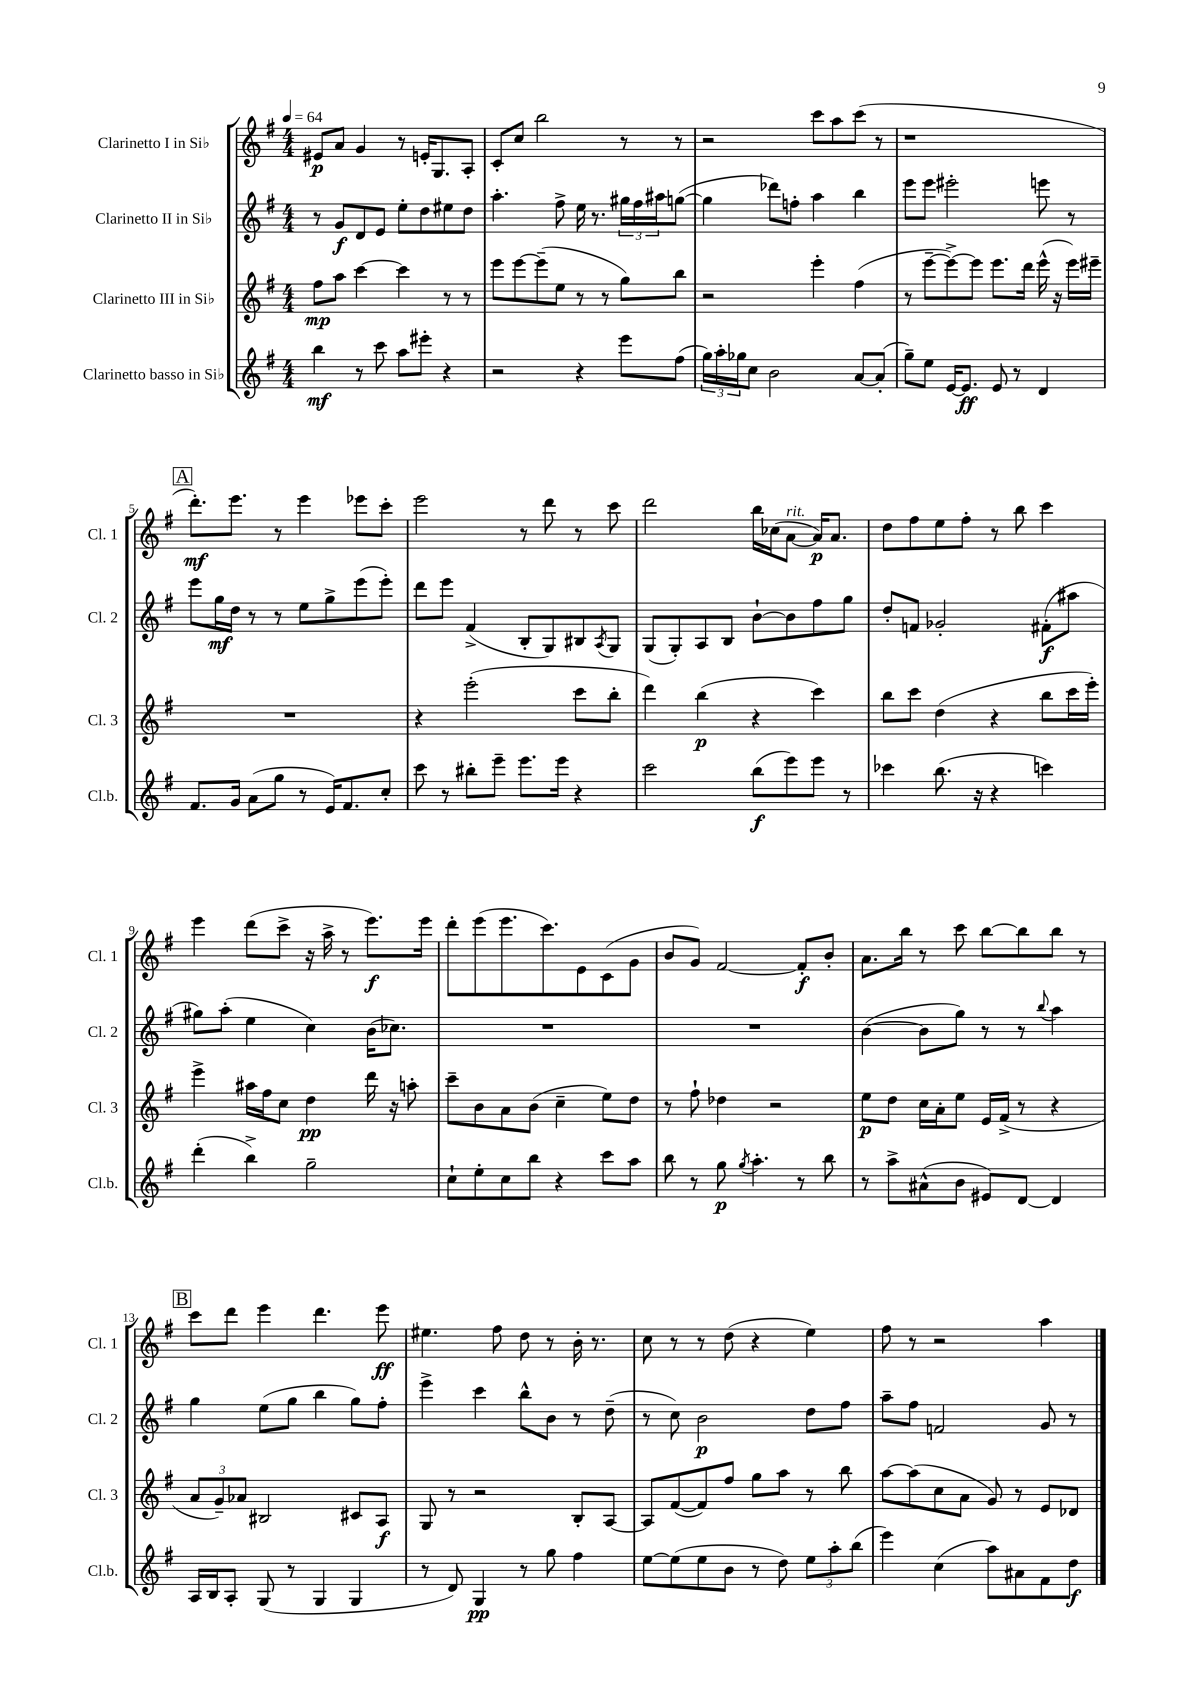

**kern	**dynam	**kern	**dynam	**kern	**dynam	**kern	**dynam
*part4	*part4	*part3	*part3	*part2	*part2	*part1	*part1
*staff4	*staff4	*staff3	*staff3	*staff2	*staff2	*staff1	*staff1
*I"Clarinetto basso in Si♭	*	*I"Clarinetto III in Si♭	*	*I"Clarinetto II in Si♭	*	*I"Clarinetto I in Si♭	*
*I'Cl.b.	*	*I'Cl. 3	*	*I'Cl. 2	*	*I'Cl. 1	*
*clefG2	*	*clefG2	*	*clefG2	*	*clefG2	*
*k[f#]	*	*k[f#]	*	*k[f#]	*	*k[f#]	*
*M4/4	*	*M4/4	*	*M4/4	*	*M4/4	*
*MM64	*	*MM64	*	*MM64	*	*MM64	*
=1	=1	=1	=1	=1	=1	=1	=1
4bb\	mf	8ff#\L	mp	8r	.	8e#X/L	p
.	.	8aa\J	.	8g/L	f	8a/J	.
8r	.	[4ccc\	.	8d/	.	4g/	.
8ccc\	.	.	.	8e/J	.	.	.
8aa\L	.	4ccc\]	.	8ee'\L	.	8r	.
8eee#X'\J	.	.	.	8dd\	.	16en'/KL	.
.	.	.	.	.	.	8.G/	.
4r	.	8r	.	8ee#X\	.	.	.
.	.	8r	.	8dd\J	.	8A'/J	.
=2	=2	=2	=2	=2	=2	=2	=2
2r	.	8eee\L	.	4.aa'\	.	8c'/L	.
.	.	[8eee\	.	.	.	8cc/J	.
.	.	(8eee~\]	.	.	.	2bb\	.
.	.	8ee\J	.	8ff#^\	.	.	.
4r	.	8r	.	16ee\	.	.	.
.	.	.	.	8.r	.	.	.
.	.	8r	.	.	.	.	.
8eee\L	.	8gg\L)	.	24gg#X\LL	.	8r	.
.	.	.	.	24ff#\	.	.	.
.	.	.	.	24aa#X\J	.	.	.
(8ff#\J	.	8bb\J	.	([8ggn\J	.	8r	.
=3	=3	=3	=3	=3	=3	=3	=3
24gg\LL)	.	2r	.	4gg\]	.	2r	.
24aa'\	.	.	.	.	.	.	.
24gg-X\J	.	.	.	.	.	.	.
8cc\J	.	.	.	.	.	.	.
2b\	.	.	.	8ddd-X\L)	.	.	.
.	.	.	.	8ffn'\J	.	.	.
.	.	4eee'\	.	4aa\	.	8ccc\L	.
.	.	.	.	.	.	8aa\	.
[8a/L	.	(4ff#\	.	4bb\	.	(8ccc\J	.
(8a'/J]	.	.	.	.	.	8r	.
=4	=4	=4	=4	=4	=4	=4	=4
8gg~\L)	.	8r	.	8eee\L	.	1r	.
8ee\J	.	[8eee~\L	.	8eee\J	.	.	.
[16e/KL	.	8eee^\_)	.	2eee#X'\	.	.	.
8.e/J]	ff	.	.	.	.	.	.
.	.	8eee\J]	.	.	.	.	.
8e/	.	8.eee\L	.	.	.	.	.
8r	.	.	.	.	.	.	.
.	.	16ddd\Jk	.	.	.	.	.
4d/	.	(16eee^^\	.	8eeen\	.	.	.
.	.	16r	.	.	.	.	.
.	.	16eee\LL)	.	8r	.	.	.
.	.	16eee#X~\JJ	.	.	.	.	.
!!LO:LB:g=z
!!LO:REH:place=s1:t=A
=5	=5	=5	=5	=5	=5	=5	=5
8.f#/L	.	1r	.	8eee\L	.	8.ddd'\L)	mf
.	.	.	.	16gg\L	mf	.	.
16g/Jk	.	.	.	16dd\JJ	.	8.eee\J	.
(8a\L	.	.	.	8r	.	.	.
8gg\J	.	.	.	8r	.	8r	.
8r	.	.	.	8ee\L	.	4eee\	.
16e/KL)	.	.	.	8gg^\	.	.	.
8.f#/	.	.	.	.	.	.	.
.	.	.	.	(8eee\	.	8eee-X\L	.
8cc'/J	.	.	.	8eee'\J)	.	8ccc'\J	.
=6	=6	=6	=6	=6	=6	=6	=6
8ccc\	.	4r	.	8ddd\L	.	2eee\	.
8r	.	.	.	8eee\J	.	.	.
8bb#X'\L	.	(2eee'\	.	(4f#^/	.	.	.
8eee~\J	.	.	.	.	.	.	.
8.eee\L	.	.	.	8B'/L	.	8r	.
.	.	.	.	8G/)	.	8ddd\	.
16eee\Jk	.	.	.	.	.	.	.
4r	.	8ccc\L	.	8B#X/	.	8r	.
.	.	.	.	8qA/	.	.	.
.	.	8bb'\J	.	8G/J	.	8ccc\	.
=7	=7	=7	=7	=7	=7	=7	=7
2ccc\	.	4ddd\)	.	(8G/L	.	2ddd\	.
.	.	.	.	8G'/)	.	.	.
.	.	(4bb\	p	8A/	.	.	.
.	.	.	.	8B/J	.	.	.
(8bb\L	f	4r	.	[8b`\L	.	16bb\LL	.
.	.	.	.	.	.	(16cc-X\J	.
!	!	!	!	!	!	!LO:TX:a:i:t=rit.	!
8eee\)	.	.	.	8b\]	.	[8a\J	.
8eee\J	.	4ccc\)	.	8ff#\	.	16a/KL])	p
.	.	.	.	.	.	8.a/J	.
8r	.	.	.	8gg\J	.	.	.
=8	=8	=8	=8	=8	=8	=8	=8
4ccc-X\	.	8bb\L	.	8dd'/L	.	8dd\L	.
.	.	8ccc\J	.	8fn/J	.	8ff#\	.
(8.bb\	.	(4dd\	.	2g-X'/	.	8ee\	.
.	.	.	.	.	.	8ff#'\J	.
16r	.	.	.	.	.	.	.
4r	.	4r	.	.	.	8r	.
.	.	.	.	.	.	8bb\	.
4cccn\)	.	8bb\L	.	(8f#X'\L	f	4ccc\	.
.	.	16ccc\L	.	8aa#X\J	.	.	.
.	.	16eee'\JJ)	.	.	.	.	.
!!LO:LB:g=z
=9	=9	=9	=9	=9	=9	=9	=9
(4ddd'\	.	4eee^\	.	8gg#X\L)	.	4eee\	.
.	.	.	.	(8aa'\J	.	.	.
4bb^\)	.	16aa#X\LL	.	4ee\	.	(8ddd\L	.
.	.	16ff#\J	.	.	.	.	.
.	.	8cc\J	.	.	.	8ccc^\J	.
2gg~\	.	4dd\	pp	4cc\)	.	16r	.
.	.	.	.	.	.	16aa^\	.
.	.	.	.	.	.	8r	.
.	.	16ddd\	.	(16b\KL	.	8.eee\L)	f
.	.	16r	.	8.cc-X\J)	.	.	.
.	.	8aan'\	.	.	.	.	.
.	.	.	.	.	.	16eee\Jk	.
=10	=10	=10	=10	=10	=10	=10	=10
8cc`\L	.	8ccc~\L	.	1r	.	8ddd'\L	.
8ee'\	.	8b\	.	.	.	(8eee\	.
8cc\	.	8a\	.	.	.	8.eee\	.
8bb\J	.	(8b\J	.	.	.	.	.
.	.	.	.	.	.	8.ccc\)	.
4r	.	4cc~\	.	.	.	.	.
.	.	.	.	.	.	8e\	.
8ccc\L	.	8ee\L)	.	.	.	(8c\	.
8aa\J	.	8dd\J	.	.	.	8g\J	.
=11	=11	=11	=11	=11	=11	=11	=11
8bb\	.	8r	.	1r	.	8b/L	.
8r	.	8ff#`\	.	.	.	8g/J)	.
8gg\	p	4dd-X\	.	.	.	[2f#/	.
8qgg/	.	.	.	.	.	.	.
4.aa'\	.	.	.	.	.	.	.
.	.	2r	.	.	.	.	.
8r	.	.	.	.	.	8f#'/L]	f
8bb\	.	.	.	.	.	8b'/J	.
=12	=12	=12	=12	=12	=12	=12	=12
8r	.	8ee\L	p	([4b\	.	8.a\L	.
8aa^\L	.	8dd\J	.	.	.	.	.
.	.	.	.	.	.	16bb\Jk	.
(8a#X^^\	.	16cc\LL	.	8b\L]	.	8r	.
.	.	16a'\J	.	.	.	.	.
8b\J	.	8ee\J	.	8gg\J)	.	8ccc\	.
8e#X/L)	.	16e/LL	.	8r	.	[8bb\L	.
.	.	(16f#^/JJ	.	.	.	.	.
[8d/J	.	8r	.	8r	.	8bb\]	.
.	.	.	.	8qqbb/	.	.	.
4d/]	.	4r	.	4aa\	.	8bb\J	.
.	.	.	.	.	.	8r	.
!!LO:LB:g=z
!!LO:REH:place=s1:t=B
=13	=13	=13	=13	=13	=13	=13	=13
16A/LL	.	12a/L	.	4gg\	.	8ccc\L	.
16B/J	.	.	.	.	.	.	.
.	.	12g~/)	.	.	.	.	.
8A'/J	.	.	.	.	.	8ddd\J	.
.	.	12a-X/J	.	.	.	.	.
(8G/	.	2B#X/	.	(8ee\L	.	4eee\	.
8r	.	.	.	8gg\J	.	.	.
4G/	.	.	.	4bb\	.	4.ddd\	.
4G/	.	8c#X/L	.	8gg\L)	.	.	.
.	.	8A/J	f	8ff#'\J	.	8eee\	ff
=14	=14	=14	=14	=14	=14	=14	=14
8r	.	8G/	.	4eee^\	.	4.ee#X\	.
8d/)	.	8r	.	.	.	.	.
4G/	pp	2r	.	4ccc\	.	.	.
.	.	.	.	.	.	8ff#\	.
8r	.	.	.	8bb^^\L	.	8dd\	.
8gg\	.	.	.	8b\J	.	8r	.
4ff#\	.	8B'/L	.	8r	.	16b'\	.
.	.	.	.	.	.	8.r	.
.	.	[8A/J	.	(8dd~\	.	.	.
=15	=15	=15	=15	=15	=15	=15	=15
[8ee\L	.	8A/L]	.	8r	.	8cc\	.
(8ee\]	.	([8f#/	.	8cc\)	.	8r	.
8ee\	.	8f#/])	.	2b\	p	8r	.
8b\J	.	8ff#/J	.	.	.	(8dd\	.
8r	.	8gg\L	.	.	.	4r	.
8dd\)	.	8aa\J	.	.	.	.	.
12ee\L	.	8r	.	8dd\L	.	4ee\)	.
12aa'\	.	.	.	.	.	.	.
.	.	8bb\	.	8ff#\J	.	.	.
(12bb\J	.	.	.	.	.	.	.
=16	=16	=16	=16	=16	=16	=16	=16
4eee\)	.	[8aa\L	.	8aa~\L	.	8ff#\	.
.	.	(8aa\]	.	8ff#\J	.	8r	.
(4cc\	.	8cc\	.	2fn/	.	2r	.
.	.	8a\J	.	.	.	.	.
8aa\L)	.	8g/)	.	.	.	.	.
8a#X\	.	8r	.	.	.	.	.
8f#\	.	8e/L	.	8g/	.	4aa\	.
8dd\J	f	8d-X/J	.	8r	.	.	.
==	==	==	==	==	==	==	==
*-	*-	*-	*-	*-	*-	*-	*-
